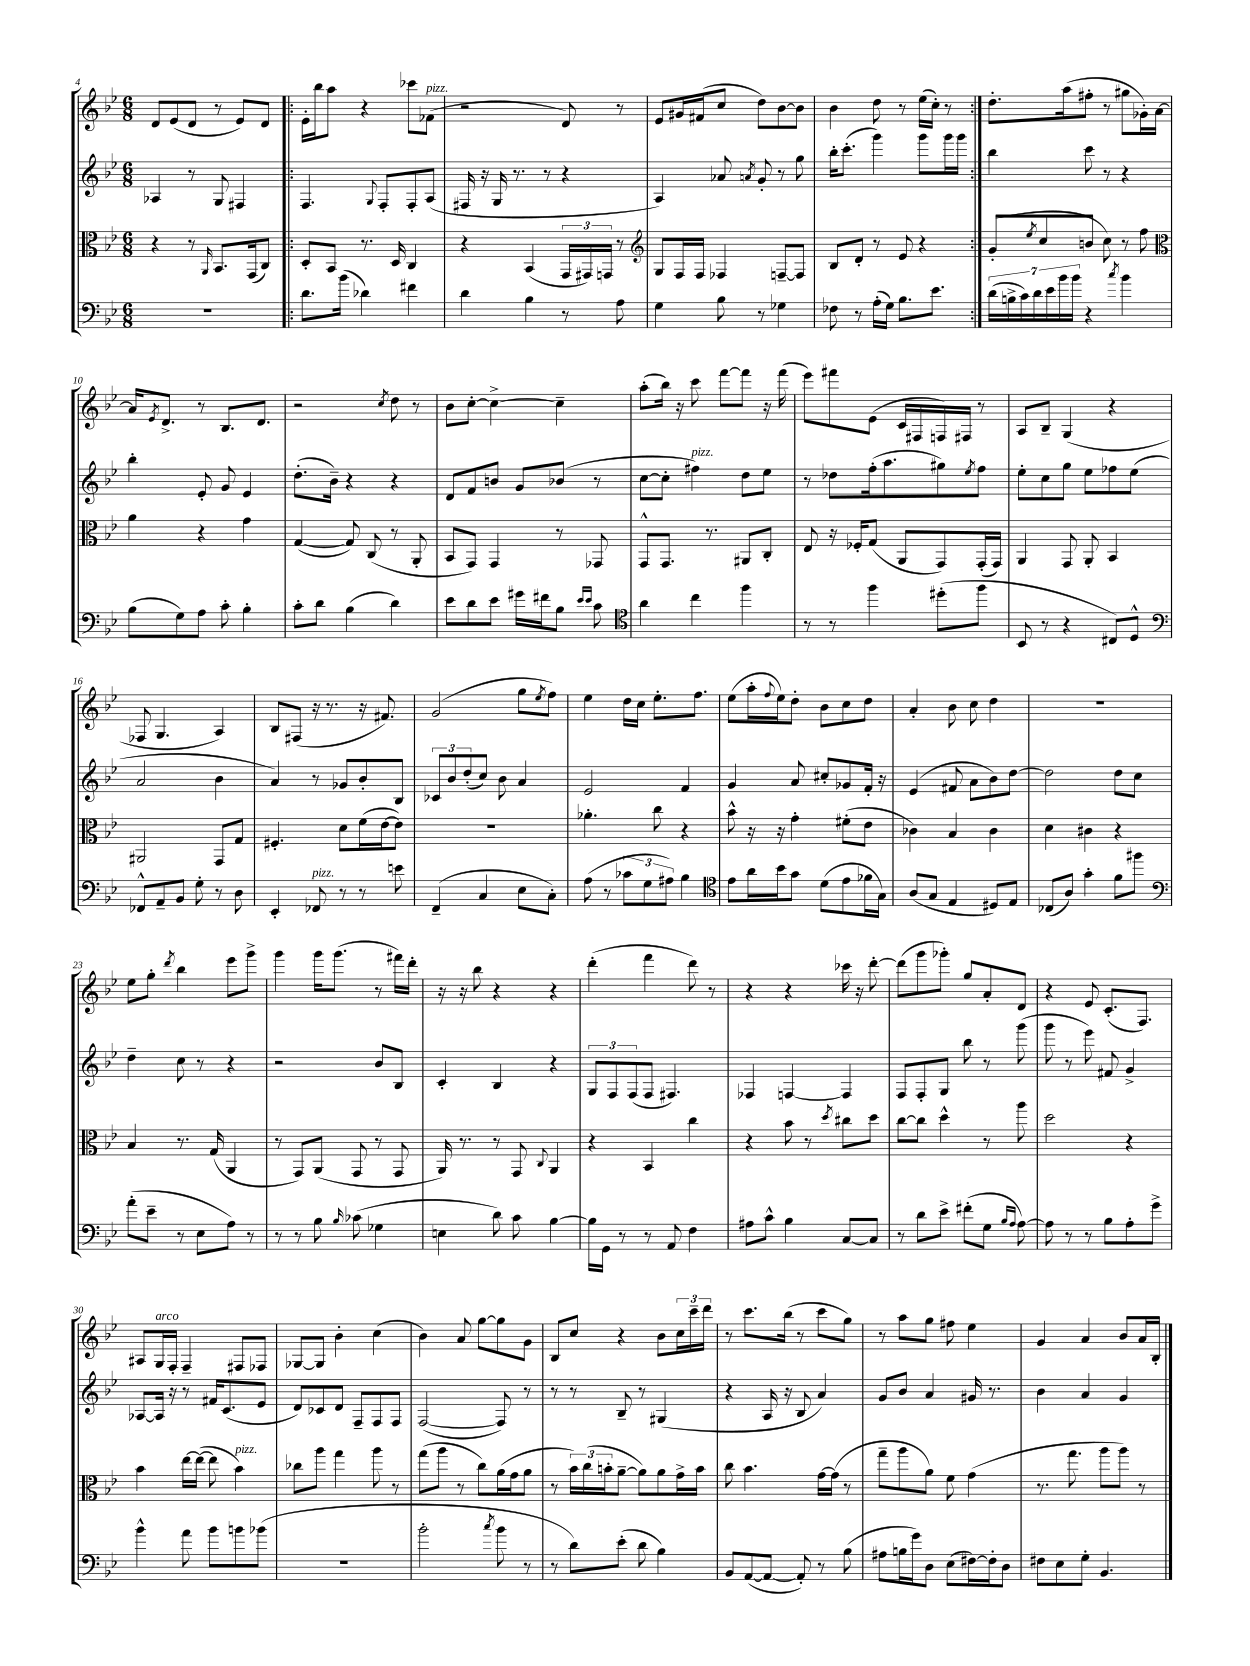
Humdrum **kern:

**kern	**kern	**kern	**kern
*staff4	*staff3	*staff2	*staff1
*clefF4	*clefC3	*clefG2	*clefG2
*k[b-e-]	*k[b-e-]	*k[b-e-]	*k[b-e-]
*M6/8	*M6/8	*M6/8	*M6/8
2.r	4r	4A-/	8d/L
.	.	.	(8e-/
.	8r	8r	8d/J
.	16qqAA/	.	.
.	8.BB-/L	8G/	8r
.	.	4F#/	8e-/L)
.	(16GG/k	.	.
.	8C/J)	.	8d/J
=!|:	=!|:	=!|:	=!|:
8.d\L	8D'/L	4.F/	16e-'\LL
.	.	.	16bb-\J
.	8BB-/J	.	8aa\J
(16b-\Jk	.	.	.
4d-\)	8.r	.	4r
.	.	8qqG/	.
.	.	8F'/L	.
.	16D/	.	.
4f#\	4C/	8F'/	8ccc-\L
.	.	(8A/J	(8f-\J
=	=	=	=
4d\	4r	16F#/	2r
.	.	16r	.
.	.	16G/	.
.	.	8.r	.
4B-\	(4BB-/	.	.
.	.	8r	.
8r	24GG/LL	4r	8d/)
.	24GG#/)	.	.
.	24GG/JJ	.	.
8A\	8r	.	8r
=	=	=	=
*	*clefG2	*	*
4G\	8G/L	4A/)	8e-/L
.	16F/L	.	16g#/L
.	16F/JJ	.	(16f#/J
8B-\	4F-/	8a-/	8cc/J
.	.	8qa/	.
8r	.	8g'/	8dd\L)
4G-\	[8F~/L	8r	[8b-\
.	8F/]J	8gg\	8b-\]J
=	=	=	=
8F-\	8B-/L	16bb-'\LK	4b-\
.	.	(8.ccc'\J	.
8r	8d'/J	.	.
(16A'\LL	8r	4ggg\)	8dd\
16G\JJ)	.	.	.
8.B-\L	8e-/	.	8r
.	4r	8ggg\L	(16ee-\LL
8.e-\J	.	.	16cc'\JJ)
.	.	16ggg\L	8r
.	.	16ggg\JJ	.
=:|!	=:|!	=:|!	=:|!
(28d\LL	(8g'/L	4bb-\	8.dd'\L
28B^\	.	.	.
28c\)	.	.	.
28d\	.	.	.
.	8qee-/	.	.
.	8cc/	.	.
28e-\	.	.	.
28b-\	.	.	.
.	.	.	(16aa\k
28b-\JJ	.	.	.
4r	8b/J	8ccc\	8ff#'\J
.	8cc\)	8r	8r
8qcc/	.	.	.
4b-\	8r	4r	8gg#\L
.	8ff\	.	16g-'\L)
.	.	.	[16a\JJ
=	=	=	=
*	*clefC3	*	*
(8B-\L	4a\	4bb-'\	16a/]LK
.	.	.	8qe-/
.	.	.	8.d^/J
8G\)	.	.	.
8A\J	4r	8e-'/	8r
8c'\	.	8g/	8.B-/L
4B-'\	4g\	4e-/	.
.	.	.	8.d/J
=	=	=	=
8c'\L	([4G/	(8.dd'\L	2r
8d\J	.	.	.
.	.	16b-~\Jk)	.
(4B-\	8G/])	4r	.
.	(8C/	.	.
.	.	.	8qcc/
4d\)	8r	4r	8dd\
.	8AA'/	.	8r
=	=	=	=
8e-\L	8BB-/L	8d/L	8b-\L
8d\	8GG/J)	8f/	[8cc'\J
8e-\J	4GG/	8b/J	4cc^\_
16g#\LL	.	8g/L	.
16f#\J	.	.	.
8B-\J	8r	(8b-/J	4cc~\]
16qqe-/LL	.	.	.
16qqe-/JJ	.	.	.
8c\	8GG-/	8r	.
=	=	=	=
*clefC4	*	*	*
4a\	8GG^^/L	[8cc\L	(8aa'\L
.	8.GG/J	8cc'\]J	16bb-\Jk)
.	.	.	16r
4cc\	.	4ff#\)	8ccc\
.	8.r	.	.
.	.	.	[8fff\L
4ff\	8AA#/L	8dd\L	8fff\]J
.	8C'/J	8ee-\J	16r
.	.	.	(16fff\
=	=	=	=
8r	8E-/	8r	8eee-\L)
8r	16r	8dd-\L	8fff#\
.	16F-'/LK	.	.
4ff\	(8G/J	(16ff'\k	(8e-\J
.	.	8.aa\	.
.	8AA/L	.	16c/LL
.	.	.	16F#/
(8dd#'\L	8GG/)	8gg#\)	16F/)
.	.	.	16F#/JJ
.	.	8qee-/	.
8ff\J	(16GG'/L	8ff\J	8r
.	16GG/JJ)	.	.
=	=	=	=
8BB-/	4AA/	8ee-'\L	8A/L
8r	.	8cc\	8B-~/J
4r	8GG/	8gg\J	(4G/
.	8AA'/	8ee-\L	.
8C#/L)	4BB-/	8ff-\	4r
8D^^/J	.	(8ee-\J	.
=	=	=	=
*clefF4	*	*	*
8FF-^^/L	2AA#/	2a/	8F-/
8AA~/	.	.	4.G/
8BB-/J	.	.	.
8G'\	.	.	.
8r	8GG/L	4b-\	4A/)
8D\	8G/J	.	.
=	=	=	=
4EE-'/	4.F#'/	4a/)	8B-/L
.	.	.	(8F#/J
8FF-/	.	8r	16r
.	.	.	8.r
8r	8d\L	8g-/L	.
8r	(16f\L	8b-'/	16r
.	[16e-\J	.	8.f#/)
8e\	8e-\]J)	8B-/J	.
=	=	=	=
(4FF~/	2.r	12c-/L	(2g/
.	.	12b-/	.
.	.	(12dd'/	.
4C/	.	8cc/J)	.
.	.	8b-\	.
8E-\L	.	4a/	8gg\L
.	.	.	8qee-/
8C'\J)	.	.	8ff\J)
=	=	=	=
(8A\	4.a-'\	2e-/	4ee-\
8r	.	.	.
12c-\L	.	.	16dd\LL
.	.	.	16cc\JJ
12G\	.	.	.
.	8cc\	.	8.ee-'\L
12A#\J)	.	.	.
4B-\	4r	4f/	.
.	.	.	8.ff\J
=	=	=	=
*clefC4	*	*	*
8e-\L	8b-^^\	4g/	(8ee-\L
16a\L	16r	.	16aa'\L
.	.	.	8qqff/
16b-\J	16r	.	16ee-\J)
8g\J	4g'\	8a/	8dd'\J
(8d\L	.	8cc#'/L	8b-\L
8e-\	(8f#'\L	8g-/	8cc\
16f-\L	8e-\J	16f'/Jk	8dd\J
16G\JJ)	.	16r	.
=	=	=	=
(8A/L	4c-\)	(4e-/	4a'/
8G/J	.	.	.
4E-/	4B-/	8f#/	8b-\
.	.	8a\L	8cc\
8D#/L)	4c-\	8b-\)	4dd\
8E-/J	.	[8dd\J	.
=	=	=	=
(8C-/L	4d\	2dd\]	2.r
8A/J)	.	.	.
4g'\	4c#\	.	.
8f\L	4r	8dd\L	.
8ff#\J	.	8cc\J	.
=	=	=	=
*clefF4	*	*	*
(8a'\L	4B-/	4dd~\	8ee-\L
8e-~\J	.	.	8gg'\J
.	.	.	8qddd/
8r	8.r	8cc\	4bb-\
8E-\L	.	8r	.
.	(16G/	.	.
8A\J)	4AA/	4r	8eee-\L
8r	.	.	8ggg^\J
=	=	=	=
8r	8r	2r	4ggg\
8r	8GG/L)	.	.
8B-\	(8AA/J	.	16ggg\LK
.	.	.	(8.ggg\J
16qqB-/	.	.	.
(8c-\	8GG/	.	.
4G-\	8r	8b-/L	8r
.	8GG/	8B-/J	16fff#\LL)
.	.	.	16ddd'\JJ
=	=	=	=
4E\	16AA/)	4c'/	16r
.	8.r	.	16r
.	.	.	8bb-\
8d\)	8r	4B-/	4r
8c\	8GG/	.	.
.	8qqC/	.	.
[4B-\	4AA/	4r	4r
=	=	=	=
16B-\]LL	4r	12G/L	(4ddd'\
16GG\JJ	.	.	.
.	.	12F/	.
8r	.	.	.
.	.	(12F/	.
8r	4BB-/	8F/J	4fff\
8AA/	.	4.F#/)	.
4F\	4cc\	.	8ddd\)
.	.	.	8r
=	=	=	=
8A#\L	4r	4F-/	4r
8c^^\J	.	.	.
4B-\	8b-\	[4F/	4r
.	8r	.	.
.	8qdd/	.	.
[8C/L	8cc#\L	4F/]	16ccc-\
.	.	.	16r
8C/]J	8dd\J	.	[8ddd'\
=	=	=	=
8r	[8cc\L	8F/L	(8ddd\]L
8d\L	8cc\]J	8F'/	8ggg\
8e-^\J	4dd^^\	8G/J	8ggg-'\J)
(8f#'\L	.	8bb-\	8gg/L
8G\J	8r	8r	8a'/
16qqB-/LL	.	.	.
16qqA/JJ	.	.	.
[8A\)	8aa\	(8ggg\	8d/J
=	=	=	=
8A\]	2dd\	8ggg\	4r
8r	.	8r	.
8r	.	8eee-\)	8e-/
8B-\L	.	8f#/	(8.c'/L
8A'\	4r	4g^/	.
.	.	.	8.F/J)
8g^\J	.	.	.
=	=	=	=
4b-^^\	4b-\	[8A-/L	8A#/L
.	.	16A-/]Jk	16G/L
.	.	16r	16F'/JJ
8a\	[16ee-\LL	8r	4F~/
.	(16ee-\_JJ	.	.
8b-\L	8ee-\]	16f#/LK	.
.	.	(8.c/	.
8b\	4b-\)	.	8F#/L
(8b-\J	.	8e-/J	8F-/J
=	=	=	=
2.r	8cc-\L	8d/L)	[8G-/L
.	8aa\J	8c-/	8G-/]J
.	4gg\	8d/J	4b-'\
.	.	8F~/L	.
.	8aa\	8F/	(4cc\
.	8r	8F/J	.
=	=	=	=
2b-'\	(8gg\L	([2F/	4b-\)
.	8aa\J	.	.
.	8r	.	8a/
.	8cc\L)	.	[8gg\L
8qcc/	.	.	.
8b-\	(16a\L	8F/])	8gg\]
.	16g\J	.	.
8r	8a\J	8r	8g\J
=	=	=	=
8r	8r	8r	8B-/L
8d\L)	24b-\LL)	8r	8cc/J
.	(24cc\	.	.
.	24b'\J	.	.
(8e-'\J	[8a~\J	8B-~/	4r
8d\	8a\]L)	8r	.
4B-\)	8a\	(4G#/	8b-\L
.	16g^\L	.	24cc\L
.	.	.	24ccc~\
.	16b\JJ	.	.
.	.	.	24ddd\JJ
=	=	=	=
8BB-/L	8cc\	4r	8r
([8AA/	4.b-\	.	8.ccc\L
8AA/_J	.	16A/	.
.	.	16r	(16bb-\Jk
8AA'/])	.	8B-/	8r
8r	[16g\LL	4a/)	8ccc\L
.	(16g\]JJ	.	.
(8B-\	8r	.	8gg\J)
=	=	=	=
8A#\L	8gg~\L	8g/L	8r
16B\L	8aa\	8b-/J	8aa\L
16g\J)	.	.	.
8D\J	8a\J)	4a/	8gg\J
(8E-\L	8f\	.	8ff#\
[16F#\L)	(4g\	16g#/	4ee-\
16F#'\]J	.	8.r	.
8D\J	.	.	.
=	=	=	=
8F#\L	8.r	4b-\	4g/
8E-\	.	.	.
.	8.gg\	.	.
8G'\J	.	4a/	4a/
4.BB-/	8aa\L	.	.
.	8aa\J)	4g/	8b-/L
.	8r	.	16a/L
.	.	.	16B-'/JJ
==	==	==	==
*-	*-	*-	*-
